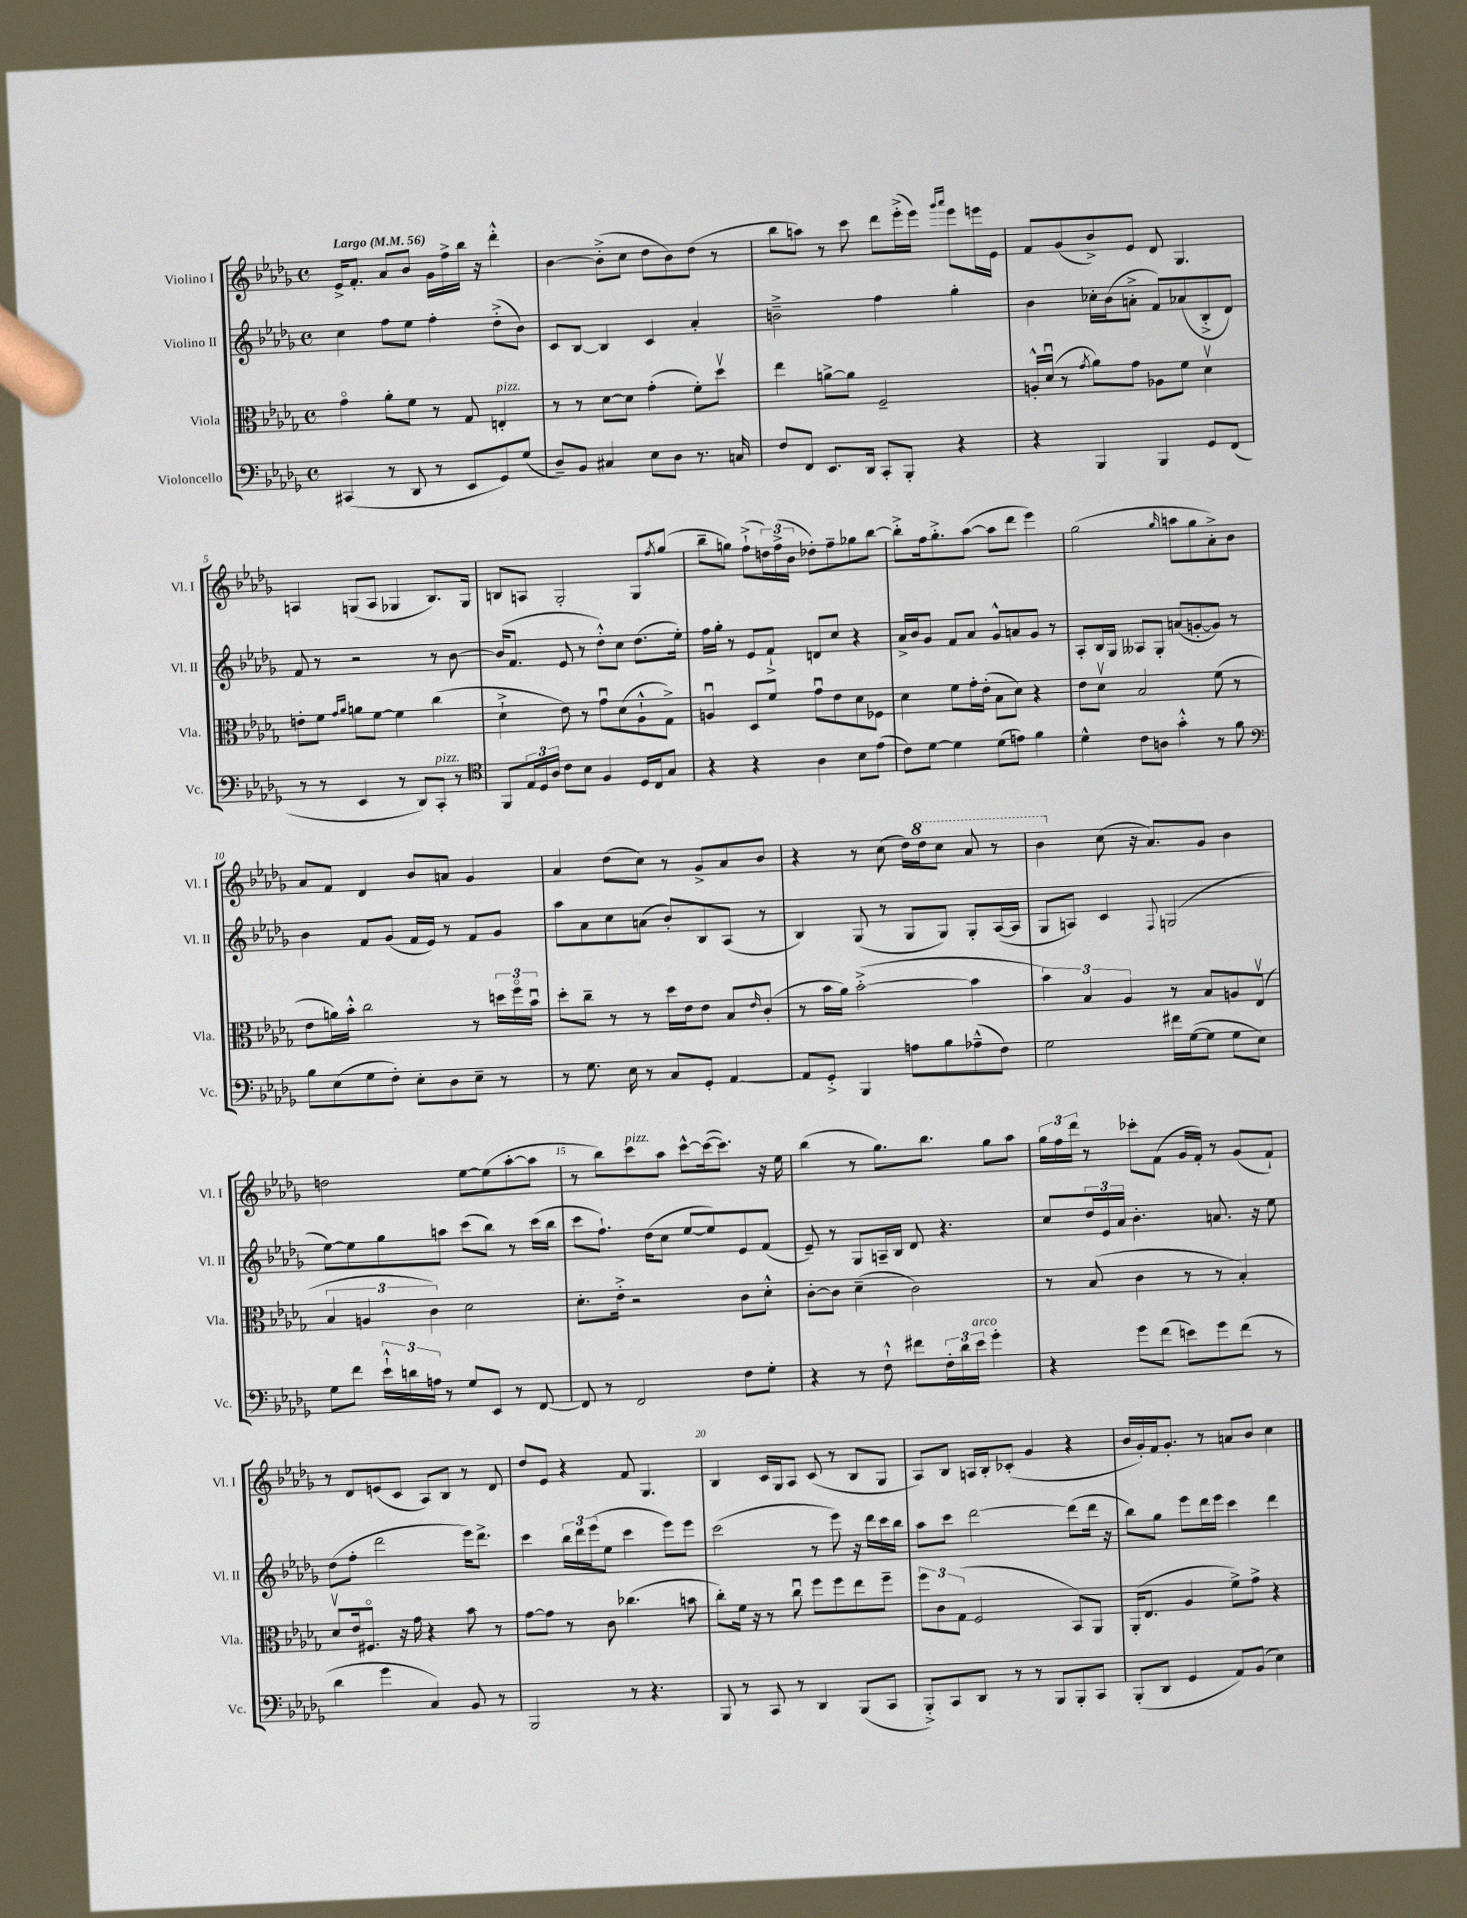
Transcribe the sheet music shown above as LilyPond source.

<<
\new StaffGroup <<
\new Staff = "s0" \with { instrumentName = "Violino I" shortInstrumentName = "Vl. I" } {
    \clef treble \key des \major \defaultTimeSignature \time 4/4 \tempo "Largo" 4 = 56
    ees'16-> f'8.-. aes'8 bes'8 ges'16 f''16-> bes''16 r16 des'''4-.-^ |
    bes'4~ bes'8-.->( c''8 des''8 bes'8) des''8( r8 |
    bes''8 a''8) r8 c'''8 des'''8 ees'''16-.->( ees'''16) \grace { ges'''16 aes'''16 } ees'''8 e'''16 ees'16 |
    f'8 ges'8( bes'8->) ees'8 des'8 ges4. |
    a4 g8( a8 ges4 bes8.) ges16 |
    b8 a8 ges2-. ges8 \acciaccatura { f''8 } ges''8( |
    bes''8-- g''8) f''8-!->( \tuplet 3/2 { d''16) f''16->( bes'16 } des''8-.) f''8-- ges''8 bes''8~ |
    bes''8-.-> f''16 ges''8.-.-> aes''8~( aes''8 des'''8 ees'''4) |
    ges''2( \grace { ges''16 } a''8 ges''8 aes'8-.->) bes'8 |
    aes'8 f'8 des'4 bes'8 a'8 ges'4 |
    aes'4 des''8( c''8) r8 ges'8-> aes'8 bes'8 |
    r4 r8 c''8( des''16) \ottava #1 des'''16 c'''8 aes''8 r8 |
    bes''4 \ottava #0 c''8( r16 aes'8.) ges'8 bes'4 |
    d''2 ees''8~ ees''8( aes''8~-. aes''8 |
    r8 bes''8) c'''8^\markup { \italic "pizz." } aes''8 c'''8~-^ c'''16~( c'''8.) r16 ees''16 |
    bes''4( r8 ges''8.) bes''8. ges''8 aes''8 |
    \tuplet 3/2 { ges''16 f''16 des'''16 } r8 ces'''8-. f'8( ges'16 f'16-.) r8 ges'8( f'8-!) |
    r8 des'8 e'8( c'8 aes8) bes8 r8 des'8 |
    des''8 ees'8 r4 f'8 ges4. |
    bes4 c'16 ges16 aes8 c'8( r8 bes8 ges8 |
    aes8) bes8 a16 bes16-. ces'8-.( ges'4 r4 |
    bes'16 ges'16-.) f'16 ges'8.-. r8 a'8 bes'8 c''4 \bar "|." |
}
\new Staff = "s1" \with { instrumentName = "Violino II" shortInstrumentName = "Vl. II" } {
    \clef treble \key des \major \defaultTimeSignature \time 4/4
    c''4 f''8 ees''8 f''4-. des''8-.->( bes'8) |
    c'8 bes8~ bes4 c'4 aes'4-. |
    b'2---> f''4 ges''4-. |
    bes'4 ces''16-. bes'16( a'8-.-> f'8) aes'8( bes8-.-> des'8) |
    f'8 r8 r2 r8 bes'8~ |
    bes'16( f'8. ees'8 r8 des''8-.-^) c''8 des''8.( ees''16-.) |
    f''16 ges''16-. r8 ees'8 f'8-!-> d'8 c''8 r4 |
    aes'16-> bes'16 ges'8 f'8 aes'8 ges'8-^ a'8 ges'8 r8 |
    aes8-. bes16 ges16 aeses8 ges8-. a'8( g'8~-. g'8) r8 |
    bes'4 f'8 ges'8( f'16 ees'16) r8 f'8 ges'8 |
    aes''8 aes'8 c''8 a'8( bes'8-.) bes8 aes8( r8 |
    bes4) ges8( r8 ges8 ges8) ges8-. aes16~( aes16 |
    ges8 a8) c'4 \appoggiatura { f8 } g2( |
    ees''8~) ees''8 ges''8 a''8 c'''8( bes''8) r8 c'''16( bes''16 |
    c'''8 f''8.-!) des''16( c''8 ees''8~ ees''8) ees'8 f'8( |
    ees'8--) r8 ges8 a16-- bes16 des'8 r4. |
    c''8 \tuplet 3/2 { des''16 ees'16 aes'16 } bes'4.-. a'8. r16 ees''8 |
    des''8( f''8-. des'''2 ees'''16) des'''8.-> |
    c'''4 \tuplet 3/2 { bes''16 des'''16 ees'''16( } ees''8 c'''4 ees'''8) ees'''8 |
    c'''2( r8 ees'''8) r16 des'''16 c'''16 bes''16 |
    aes''8 c'''8 des'''2~ des'''8( des'''16 r16 |
    bes''8) ges''8 ees'''8 des'''16 ees'''16 c'''4 des'''4 \bar "|." |
}
\new Staff = "s2" \with { instrumentName = "Viola" shortInstrumentName = "Vla." } {
    \clef alto \key des \major \defaultTimeSignature \time 4/4
    ges'4\flageolet aes'8-. f'8 r8 ges8 e4-.^\markup { \italic "pizz." } |
    r8 r8 des'8~ des'8 ges'4-.( f'8-.) des''8\upbow |
    ees''4 a'8~-> a'8 f2-- |
    a16-.-^ des'16\downbow( r8 \acciaccatura { ges'8 } aes'8) ges'8 aes8 f'8 des'4\upbow |
    e'8-. f'8 \grace { ges'16 aes'16 } a'8 f'8~ f'4 c''4( |
    des'4-!-> ees'8) r8 ges'8\downbow des'8( aes8-!-^ ges8->) |
    a4\downbow des8 f'8 ges'8\downbow ees'8 des'8 fes8 |
    des'4 f'8 ges'16-. ees'16-.( bes8 des'8) r4 |
    ees'8 des'8\upbow bes2 f'8( r8 |
    ees'8 a'16) bes'16-.-^ c''2 r8 \tuplet 3/2 { d''16 f''16\flageolet bes'16\downbow } |
    des''8-. c''8-- r8 r8 des''16 ees'16 ees'8 bes8 \grace { ees'16 } c'8-.( |
    r8 bes'16 aes'16) bes'2~-.->( bes'4 |
    \tuplet 3/2 { bes'4) bes4 aes4 } r8 bes8 a8 ees8\upbow( |
    \tuplet 3/2 { bes4 a4 c'4) } des'2 |
    des'8.-. ees'16-.-> r2 c'8 des'8-.-^ |
    c'8~-. c'8 des'4--( c'2) |
    r8 bes8( c'4 r8 r8 bes4-.) |
    des'8\upbow ees'16 fis8.\flageolet r16 ges'16 r4 bes'8 r8 |
    ges'8~ ges'8 r8 c'8 ces''4.( b'8 |
    c''8-.) f'16 r16 r8 c''8\downbow f''8 f''8 ees''8 f''8-- |
    \tuplet 3/2 { f''8 c'8 ges8( } f2 bes,8) aes,8 |
    aes,16-.( ees8. aes4 f'8->) ges'8-> r4 \bar "|." |
}
\new Staff = "s3" \with { instrumentName = "Violoncello" shortInstrumentName = "Vc." } {
    \clef bass \key des \major \defaultTimeSignature \time 4/4
    cis,4( r8 des,8 r8 ees,8 ges,8) ges8( |
    des8--) bes,8 cis4 ees8 des8 r8. c16 |
    f8 f,8 ees,8. des,16 c,8-. bes,,8-. r4 |
    r4 bes,,4 bes,,4 ges,8 f,8( |
    r8 r8 ees,4 r8 des,8) c,8-.^\markup { \italic "pizz." } r8 |
    \clef tenor f,8 \tuplet 3/2 { ees16 des16 aes16 } c'8 bes8 f4 des16 c16 ges8 |
    r4 r4 aes4 bes8 ees'8( |
    c'8) des'8~ des'4 des'8( e'8) f'4 |
    des'4-^ c'8 a8 ges'4-.-^ r8 f'8 |
    \clef bass bes8 ees8( ges8 f8-.) ees8-. des8 ees8-- r8 |
    r8 ges8. ees16 r8 c8 ges,8-. aes,4~ |
    aes,8 ges,8-.-> bes,,4 a8 bes8 aes8---^( f8) |
    ges2 fis'16 ges16~( ges8 ges8 ees8) |
    ges8 f'8 \tuplet 3/2 { ees'16-!-^ d'16 a16 } r8 ges8 ees,8 r8 f,8~ |
    f,8 r8 f,2 f8 ges8-. |
    r4 r8 f8-!-^ fis'8 \tuplet 3/2 { f16-. des'16 ees'16^\markup { \italic "arco" } } ges'4-. |
    r4 ges'8 f'8( e'8) ges'8 f'8( r8 |
    des'4 ges'4 c4) bes,8 r8 |
    bes,,2 r8 r4. |
    bes,,8 r8 c,8 r8 des,4 bes,,8( c,8 |
    bes,,8-.->) c,8 des,8 r8 r8 bes,,8 bes,,8-. c,8 |
    bes,,8-.( des,8 ges,4 aes,8) bes,8( ees4) \bar "|." |
}
>>
>>
\layout { \context { \Score \override BarNumber.break-visibility = ##(#f #t #t) barNumberVisibility = #(every-nth-bar-number-visible 5) } }
